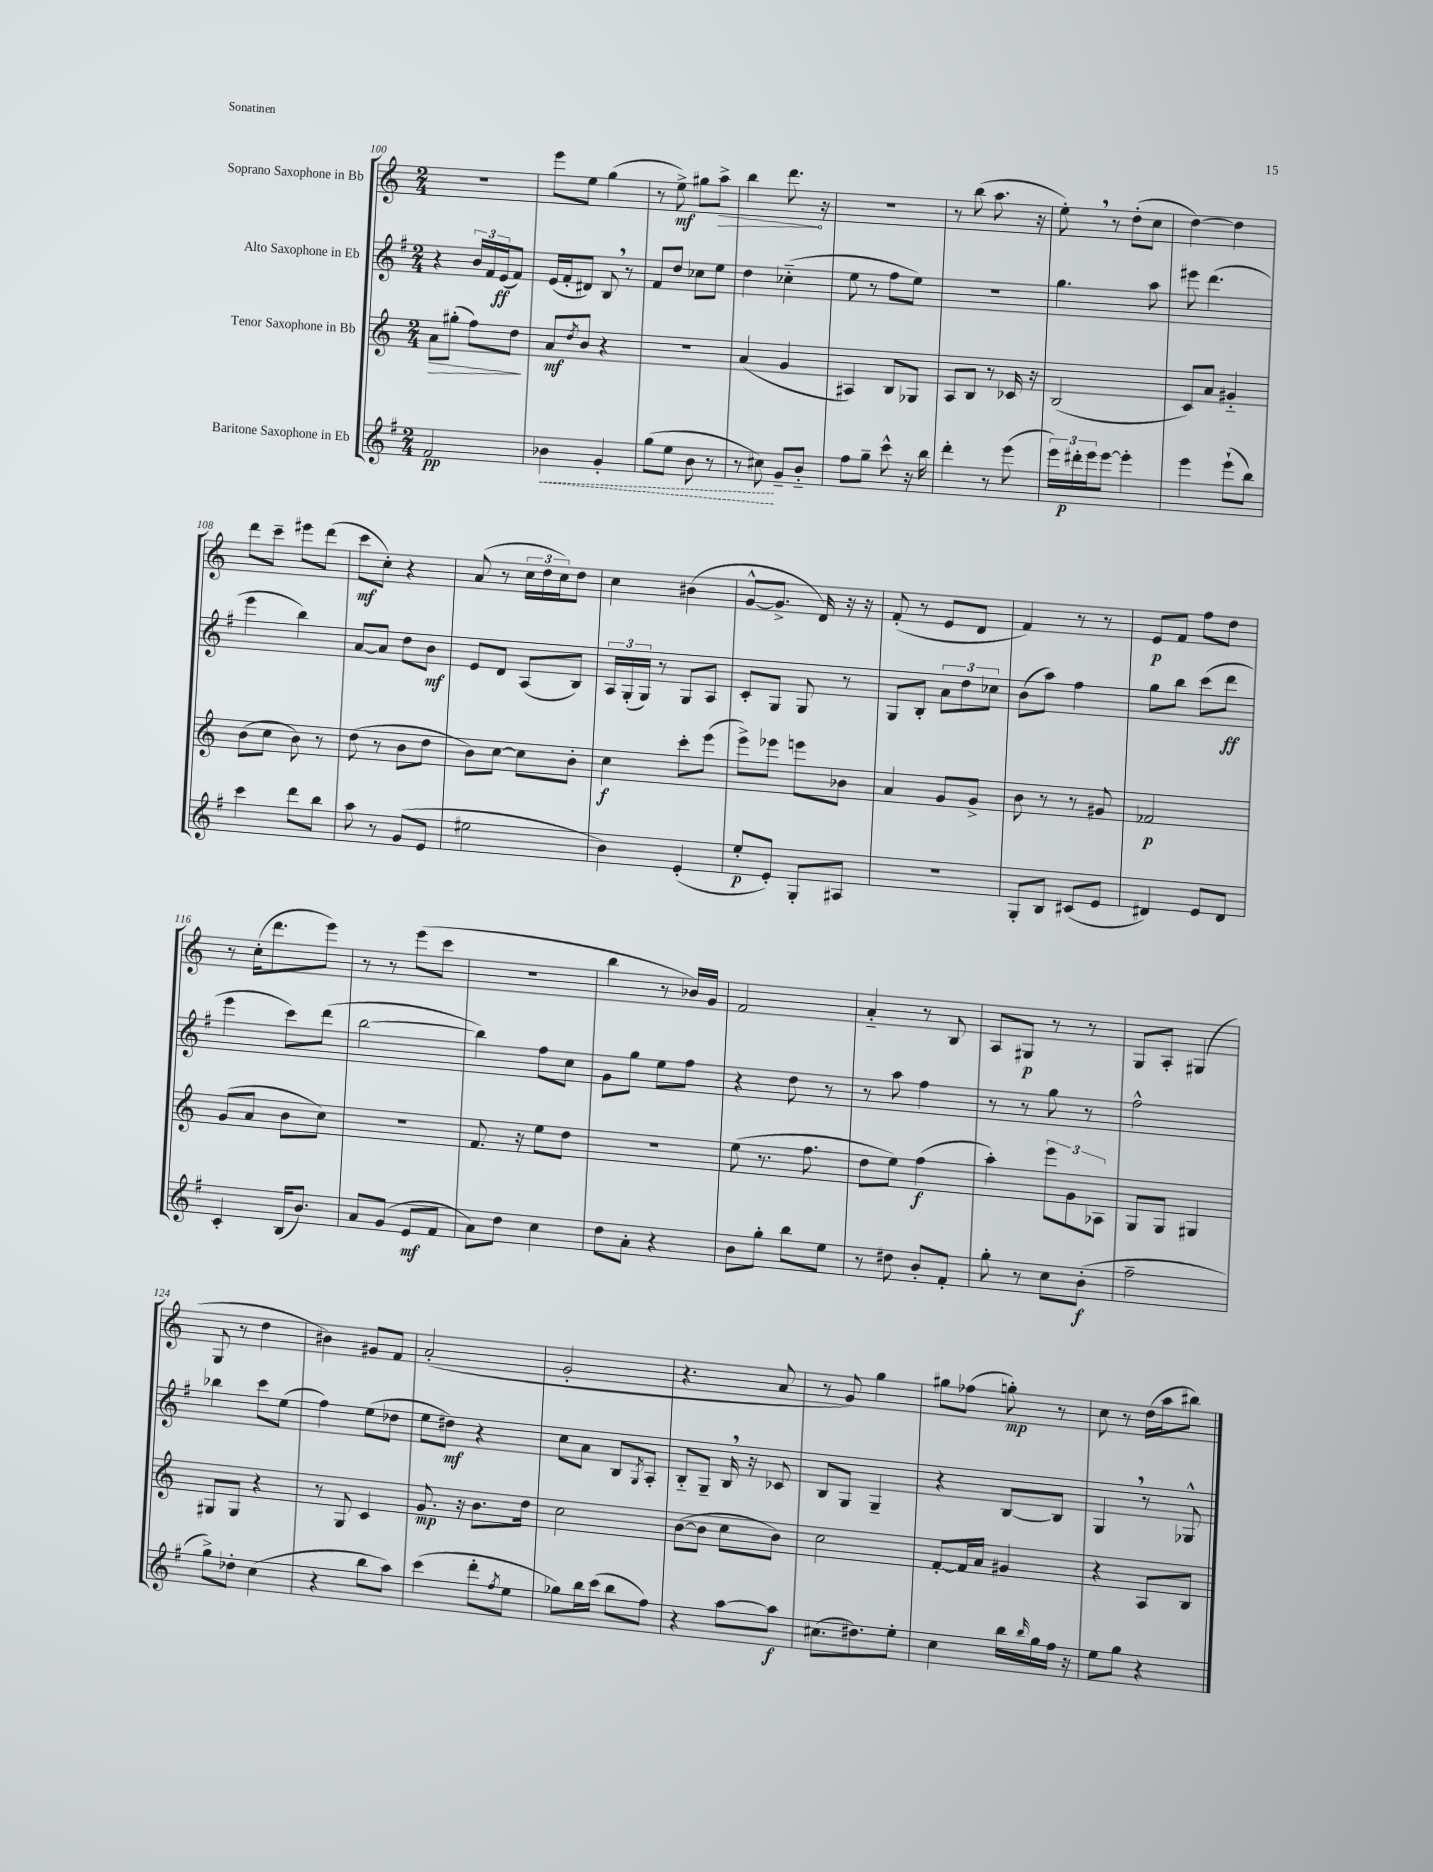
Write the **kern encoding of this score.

**kern	**dynam	**kern	**dynam	**kern	**dynam	**kern	**dynam
*part4	*part4	*part3	*part3	*part2	*part2	*part1	*part1
*staff4	*staff4	*staff3	*staff3	*staff2	*staff2	*staff1	*staff1
*I"Baritone Saxophone in Eb	*	*I"Tenor Saxophone in Bb	*	*I"Alto Saxophone in Eb	*	*I"Soprano Saxophone in Bb	*
*clefG2	*	*clefG2	*	*clefG2	*	*clefG2	*
*k[f#]	*	*k[]	*	*k[f#]	*	*k[]	*
*M2/4	*	*M2/4	*	*M2/4	*	*M2/4	*
=100	=100	=100	=100	=100	=100	=100	=100
!	!	!	!LO:HP:b	!	!	!	!
2f#/	pp	8a\L	>	4r	.	2r	.
.	.	(8gg#X'\J	.	.	.	.	.
.	.	8ff\L)	.	24b/LL	.	.	.
.	.	.	.	24f#/	.	.	.
.	.	.	.	(24e/J	ff	.	.
.	.	8dd\J	.	8f#/J)	.	.	.
.	.	.	]	.	.	.	.
=101	=101	=101	=101	=101	=101	=101	=101
!	!LO:HP:b	!	!	!	!	!	!
4b-X\	<	8a/L	mf	(16e/LL	.	8eee\L	.
.	.	.	.	16f#'/J	.	.	.
.	.	8qdd/	.	.	.	.	.
.	.	8b/J	.	8d#X/J)	.	8ee\J	.
4g'/	.	4r	.	8B,/	.	(4gg\	.
.	.	.	.	8r	.	.	.
=102	=102	=102	=102	=102	=102	=102	=102
(8gg\L	.	2r	.	8f#/L	.	8r	.
8ee\J	.	.	.	8dd/J	.	8ee^\)	mf
8b\	.	.	.	8cc-X\L	.	8gg#X\L	.
!	!	!	!	!	!	!	!LO:HP:b
8r	.	.	.	8ee\J	.	8aa^\J	>
=103	=103	=103	=103	=103	=103	=103	=103
8r	.	(4a/	.	4dd\	.	4bb\	.
8cc#X\)	.	.	.	.	.	.	.
8g~/L	[	4g/	.	(4cc-X\	.	8.ddd\	.
8b/J	.	.	.	.	.	.	.
.	.	.	.	.	.	16r	]
=104	=104	=104	=104	=104	=104	=104	=104
8ff#\L	.	4A#X/)	.	8ee\	.	2r	.
8gg~\J	.	.	.	8r	.	.	.
8ccc^^\	.	8B/L	.	8ff#\L	.	.	.
16r	.	8G-X/J	.	8ee\J)	.	.	.
16bb\	.	.	.	.	.	.	.
=105	=105	=105	=105	=105	=105	=105	=105
4ddd'\	.	8A/L	.	2r	.	8r	.
.	.	8B/J	.	.	.	(8bb\	.
8r	.	8r	.	.	.	8.aa\	.
(8eee\	.	16c-X/	.	.	.	.	.
.	.	16r	.	.	.	16r	.
=106	=106	=106	=106	=106	=106	=106	=106
24eee\LL)	.	(2B/	.	4.gg\	.	8ee',\)	.
24ddd#X'\	p	.	.	.	.	.	.
24eee\J	.	.	.	.	.	.	.
[8eee\J	.	.	.	.	.	8r	.
4eee'\]	.	.	.	.	.	(8dd'\L	.
.	.	.	.	8aa\	.	8cc\J	.
=107	=107	=107	=107	=107	=107	=107	=107
4eee\	.	8c/L)	.	8eee#X\	.	[4dd\)	.
.	.	8a/J	.	(4.ddd\	.	.	.
(8eee`\L	.	4g#X/	.	.	.	4dd\]	.
8bb\J)	.	.	.	.	.	.	.
!!LO:LB:g=z
=108	=108	=108	=108	=108	=108	=108	=108
4ccc\	.	(8b\L	.	4eee\	.	8ddd\L	.
.	.	8cc\J	.	.	.	8ccc~\J	.
8ddd\L	.	8b\)	.	4bb\)	.	8eee#X\L	.
8bb\J	.	8r	.	.	.	(8ddd\J	.
=109	=109	=109	=109	=109	=109	=109	=109
8aa\	.	(8dd\	.	[8a/L	.	8ccc\L	mf
8r	.	8r	.	8a/J]	.	8cc'\J)	.
(8g/L	.	8b\L	.	8dd\L	.	4r	.
8e/J	.	8dd\J	.	8b\J	mf	.	.
=110	=110	=110	=110	=110	=110	=110	=110
2ee#X\	.	8b\L)	.	8e/L	.	(8a/	.
.	.	[8cc\J	.	8d/J	.	8r	.
.	.	8cc\L]	.	(8A/L	.	24cc\LL	.
.	.	.	.	.	.	24dd\	.
.	.	.	.	.	.	24cc\J)	.
.	.	8b'\J	.	8B/J)	.	8dd\J	.
=111	=111	=111	=111	=111	=111	=111	=111
4b\)	.	4cc\	f	24A/LL	.	4cc\	.
.	.	.	.	(24G'/	.	.	.
.	.	.	.	24G/JJ)	.	.	.
.	.	.	.	8r	.	.	.
(4e'/	.	8ccc'\L	.	8G/L	.	(4b#X\	.
.	.	(8eee\J	.	8A/J	.	.	.
=112	=112	=112	=112	=112	=112	=112	=112
8ee'/L	p	8eee^\L)	.	8c'/L	.	[8g^^/L	.
8e'/J)	.	8eee-X\J	.	8G/J	.	8.g^/J]	.
8G'/L	.	8eeen\L	.	8G/	.	.	.
.	.	.	.	.	.	16d/)	.
8A#X/J	.	8b-X\J	.	8r	.	16r	.
.	.	.	.	.	.	16r	.
=113	=113	=113	=113	=113	=113	=113	=113
2r	.	4a/	.	8G/L	.	(8f'/	.
.	.	.	.	8B'/J	.	8r	.
.	.	8g/L	.	12a\L	.	8e/L	.
.	.	.	.	12dd\	.	.	.
.	.	8g^/J	.	.	.	8d/J	.
.	.	.	.	12cc-X\J	.	.	.
=114	=114	=114	=114	=114	=114	=114	=114
8G'/L	.	8b\	.	(8b\L	.	4f/)	.
8B/J	.	8r	.	8aa\J)	.	.	.
(8c#X/L	.	8r	.	4ff#\	.	8r	.
8e/J	.	8g#X/	.	.	.	8r	.
=115	=115	=115	=115	=115	=115	=115	=115
4d#X/)	.	2f-X/	p	8gg\L	.	8e/L	p
.	.	.	.	8bb\J	.	8f/J	.
8e/L	.	.	.	(8ccc\L	.	8ff\L	.
8d#/J	.	.	.	8ddd\J	ff	8dd\J	.
!!LO:LB:g=z
=116	=116	=116	=116	=116	=116	=116	=116
4c'/	.	(8g/L	.	4eee\	.	8r	.
.	.	8a/J	.	.	.	(16cc'\KL	.
.	.	.	.	.	.	8.ddd\	.
(16B/KL	.	8b\L	.	8ccc\L)	.	.	.
8.b/J)	.	.	.	.	.	.	.
.	.	8cc\J)	.	(8ddd\J	.	8eee\J)	.
=117	=117	=117	=117	=117	=117	=117	=117
8a/L	.	2r	.	[2bb\	.	8r	.
(8g/J	.	.	.	.	.	8r	.
8e/L	mf	.	.	.	.	(8eee\L	.
8f#/J	.	.	.	.	.	8ccc\J	.
=118	=118	=118	=118	=118	=118	=118	=118
8a\L)	.	8.f/	.	4bb\])	.	2r	.
8dd\J	.	.	.	.	.	.	.
.	.	16r	.	.	.	.	.
4cc\	.	8ee\L	.	8ff#\L	.	.	.
.	.	8dd\J	.	8cc\J	.	.	.
=119	=119	=119	=119	=119	=119	=119	=119
8dd\L	.	2r	.	8g\L	.	4bb\	.
8a'\J	.	.	.	8gg\J	.	.	.
4r	.	.	.	8ee\L	.	8r	.
.	.	.	.	8ff#\J	.	16b-X/LL)	.
.	.	.	.	.	.	16g/JJ	.
=120	=120	=120	=120	=120	=120	=120	=120
8b\L	.	(8ee\	.	4r	.	2f/	.
8gg'\J	.	8.r	.	.	.	.	.
8bb\L	.	.	.	8dd\	.	.	.
.	.	8.ff\	.	.	.	.	.
8ee\J	.	.	.	8r	.	.	.
=121	=121	=121	=121	=121	=121	=121	=121
8r	.	8dd\L	.	8r	.	4a/	.
8dd#X\	.	8ee\J)	.	8aa\	.	.	.
8b'/L	.	(4ff\	f	4ff#\	.	8r	.
8f#'/J	.	.	.	.	.	8B/	.
=122	=122	=122	=122	=122	=122	=122	=122
8gg'\	.	4aa'\)	.	8r	.	8A/L	.
8r	.	.	.	8r	.	8G#X/J	p
8cc\L	.	12eee\L	.	8gg\	.	8r	.
.	.	12g\	.	.	.	.	.
(8b'\J	f	.	.	8r	.	8r	.
.	.	12A-X\J	.	.	.	.	.
=123	=123	=123	=123	=123	=123	=123	=123
2ff#~\	.	8G/L	.	2ff#^^\	.	8G/L	.
.	.	8G/J	.	.	.	8A'/J	.
.	.	4G#X/	.	.	.	(4G#X/	.
!!LO:LB:g=z
=124	=124	=124	=124	=124	=124	=124	=124
8gg^\L)	.	8G#X/L	.	4bb-X\	.	8G/	.
8dd-X'\J	.	8G#/J	.	.	.	8r	.
(4cc\	.	4r	.	8ccc\L	.	4dd\	.
.	.	.	.	(8ee\J	.	.	.
=125	=125	=125	=125	=125	=125	=125	=125
4r	.	8r	.	4ff#\)	.	4b#X\)	.
.	.	8G/	.	.	.	.	.
8bb\L	.	4c/	.	(8ee\L	.	8g#X/L	.
8aa\J)	.	.	.	8dd-X\J	.	8f/J	.
=126	=126	=126	=126	=126	=126	=126	=126
(4ccc\	.	8.g/	mp	8ee\L	.	(2a'/	.
.	.	.	.	8dd#X\J)	mf	.	.
.	.	16r	.	.	.	.	.
8ddd'\L	.	8.b\L	.	4r	.	.	.
8qff#/	.	.	.	.	.	.	.
8ee\J	.	.	.	.	.	.	.
.	.	16dd\Jk	.	.	.	.	.
=127	=127	=127	=127	=127	=127	=127	=127
8gg-X\L)	.	2cc\	.	8cc\L	.	2g'/	.
16bb\L	.	.	.	8a\J	.	.	.
(16ccc\JJ	.	.	.	.	.	.	.
8bb\L	.	.	.	8B/L	.	.	.
.	.	.	.	8qG/	.	.	.
8ff#\J)	.	.	.	8A'/J	.	.	.
=128	=128	=128	=128	=128	=128	=128	=128
4r	.	([8b\L	.	8B/L	.	4.r	.
.	.	8b\J]	.	8G~/J	.	.	.
[8aa\L	.	8cc\L	.	16B,/	.	.	.
.	.	.	.	16r	.	.	.
8aa\J]	f	8b\J)	.	8c-X/	.	8a/	.
=129	=129	=129	=129	=129	=129	=129	=129
(8.cc#X\L	.	2cc\	.	8B/L	.	8r	.
.	.	.	.	8G/J	.	8g/)	.
8.dd#X\)	.	.	.	.	.	.	.
.	.	.	.	4G~/	.	4gg\	.
8ee'\J	.	.	.	.	.	.	.
=130	=130	=130	=130	=130	=130	=130	=130
4cc\	.	[8f'/L	.	4r	.	8gg#X\L	.
.	.	16f/L]	.	.	.	(8ff-X\J	.
.	.	16a/JJ	.	.	.	.	.
16bb\LL	.	4g#X/	.	[8B/L	.	8ggn'\)	mp
16qqbb/	.	.	.	.	.	.	.
16gg\	.	.	.	.	.	.	.
16ff#\JJ	.	.	.	8B/J]	.	8r	.
16r	.	.	.	.	.	.	.
=131	=131	=131	=131	=131	=131	=131	=131
8ee\L	.	4r	.	4G,/	.	8cc\	.
8gg\J	.	.	.	.	.	8r	.
4r	.	8A/L	.	8r	.	(16dd\LL	.
.	.	.	.	.	.	16aa\J	.
.	.	8B/J	.	8G-X^^/	.	8bb#X\J)	.
==	==	==	==	==	==	==	==
*-	*-	*-	*-	*-	*-	*-	*-
